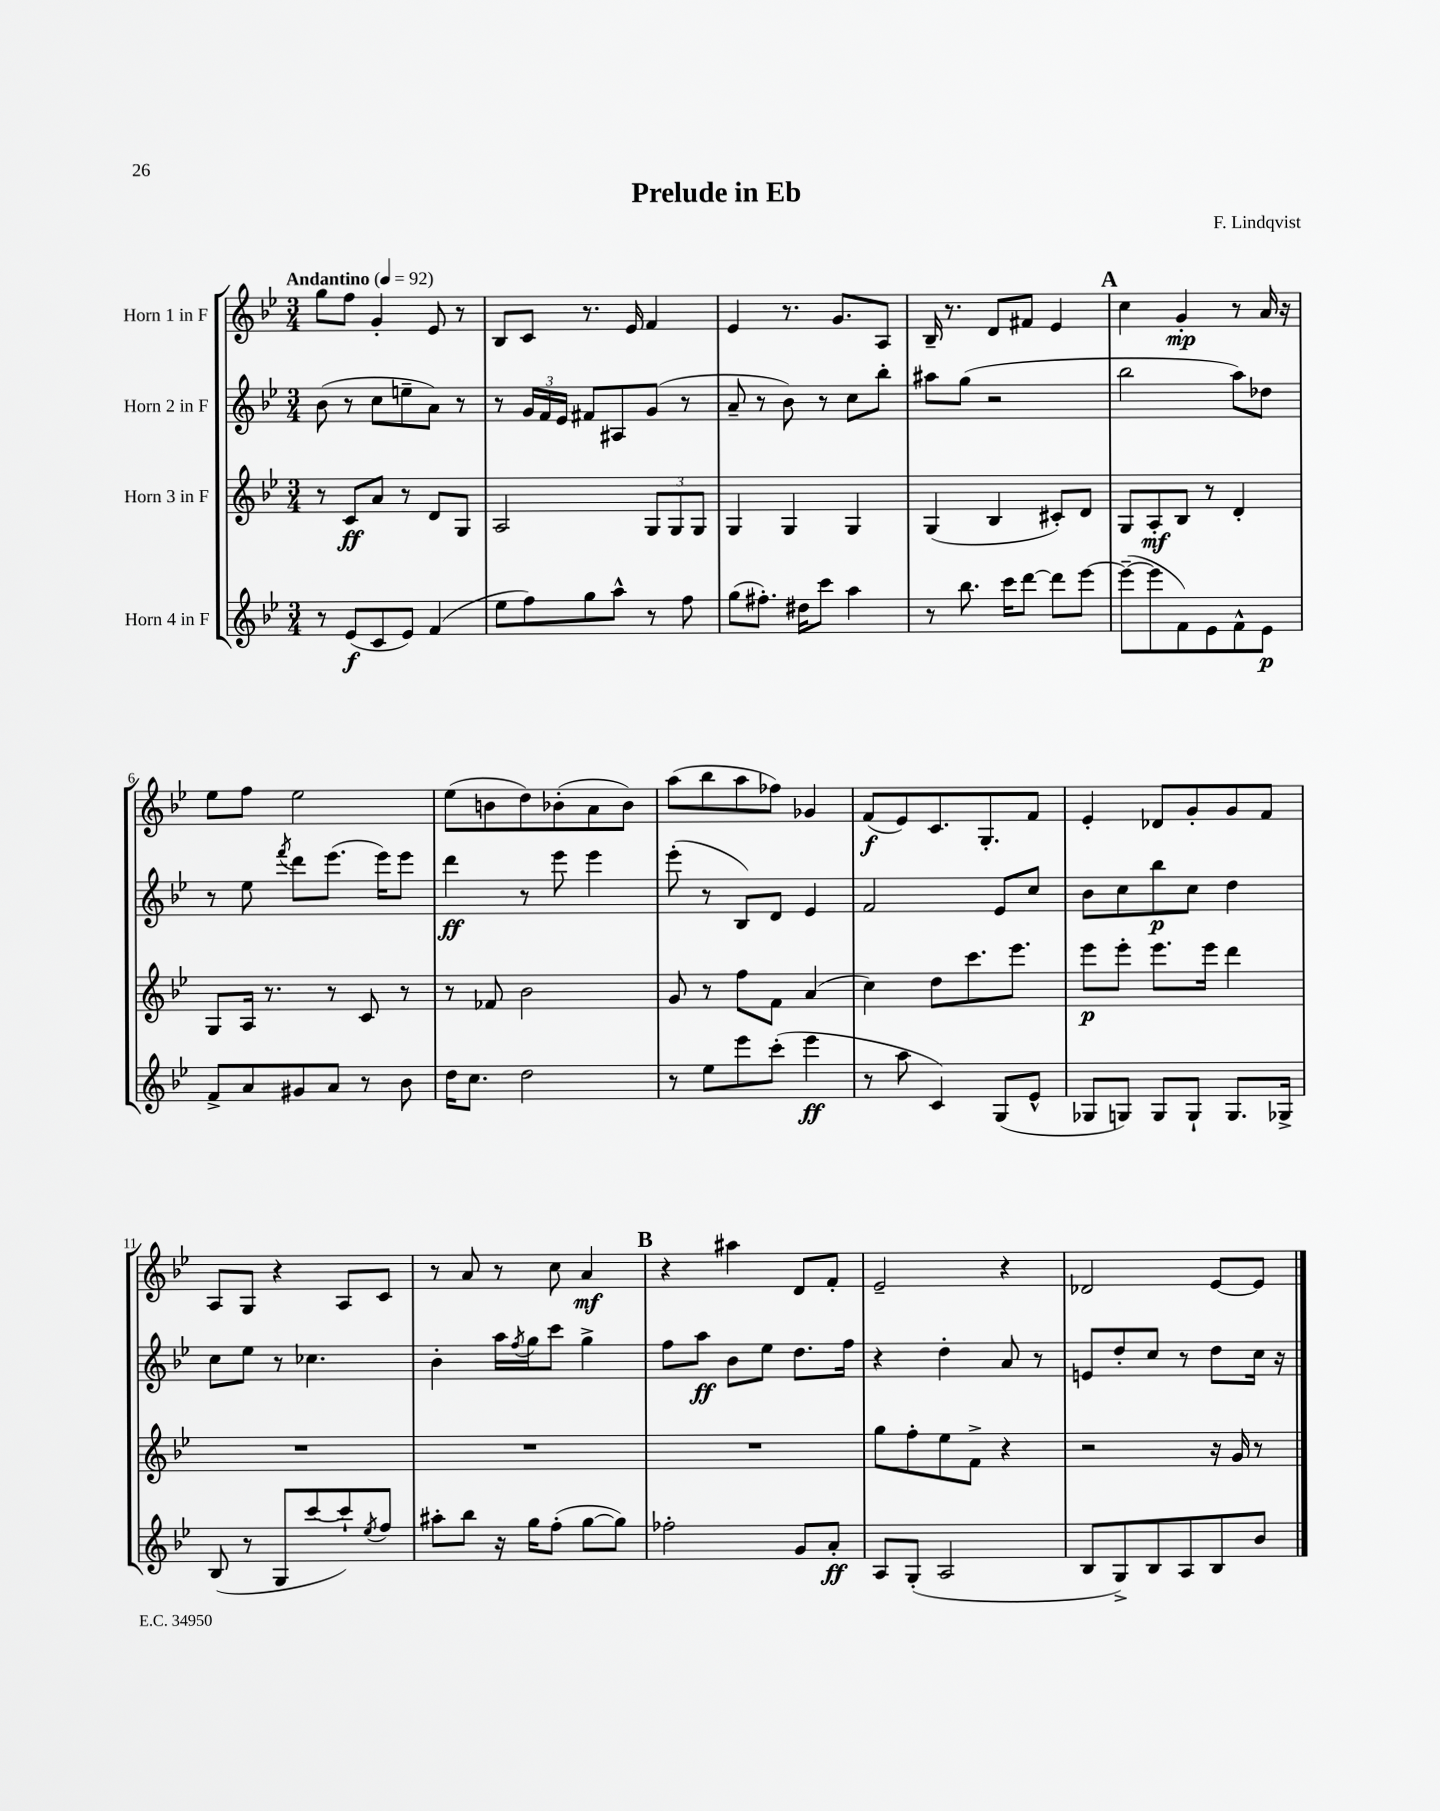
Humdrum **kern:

**kern	**kern	**kern	**kern
*staff4	*staff3	*staff2	*staff1
*clefG2	*clefG2	*clefG2	*clefG2
*k[b-e-]	*k[b-e-]	*k[b-e-]	*k[b-e-]
*M3/4	*M3/4	*M3/4	*M3/4
*MM92	*MM92	*MM92	*MM92
8r	8r	(8b-\	8gg\L
(8e-/L	8c/L	8r	8ff\J
8c/	8a/J	8cc\L	4g'/
8e-/J)	8r	8ee~\	.
(4f/	8d/L	8a\J)	8e-/
.	8G/J	8r	8r
=	=	=	=
8ee-\L	2A/	8r	8B-/L
8ff\)	.	24g/LL	8c/J
.	.	24f/	.
.	.	24e-/JJ	.
8gg\	.	8f#/L	8.r
8aa^^\J	.	8A#/	.
.	.	.	16e-/
8r	12G/L	(8g/J	4f/
.	12G/	.	.
8ff\	.	8r	.
.	12G/J	.	.
=	=	=	=
(8gg\L	4G/	8a~/	4e-/
8.ff#'\J)	.	8r	.
.	4G/	8b-\)	8.r
16dd#\LK	.	.	.
8ccc\J	.	8r	.
.	.	.	8.g/L
4aa\	4G/	8cc\L	.
.	.	8bb-'\J	8A/J
=	=	=	=
8r	(4G/	8aa#\L	16B-~/
.	.	.	8.r
8.bb-\	.	(8gg\J	.
.	4B-/	2r	8d/L
16ccc\LK	.	.	.
[8ddd\J	.	.	8f#/J
8ddd\]L	8c#'/L)	.	4e-/
[8eee-\J	8d/J	.	.
=	=	=	=
(8eee-~\_L	8G/L	2bb-\	4cc\
8eee-\]	8A'/	.	.
8f\)	8B-/J	.	4g'/
8e-\	8r	.	.
8f^^\	4d'/	8aa\L)	8r
8e-\J	.	8dd-\J	16a/
.	.	.	16r
=	=	=	=
8f^/L	8G/L	8r	8ee-\L
8a/	16A/Jk	8ee-\	8ff\J
.	8.r	.	.
.	.	8qfff/	.
8g#/	.	8ddd\L	2ee-\
8a/J	8r	(8.eee-\J	.
8r	8c/	.	.
.	.	16eee-\LK)	.
8b-\	8r	8eee-\J	.
=	=	=	=
16dd\LK	8r	4ddd\	(8ee-\L
8.cc\J	.	.	.
.	8f-/	.	8b\
2dd\	2b-\	8r	8dd\)
.	.	8eee-\	(8b-'\
.	.	4eee-\	8a\
.	.	.	8b-\J)
=	=	=	=
8r	8g/	(8eee-'\	(8aa\L
8ee-\L	8r	8r	8bb-\
8eee-\	8ff\L	8B-/L)	8aa\
(8ccc'\J	8f\J	8d/J	8ff-\J)
4eee-\	(4a/	4e-/	4g-/
=	=	=	=
8r	4cc\)	2f/	(8f/L
8aa\	.	.	8e-/)
4c/)	8dd\L	.	8.c/
.	8.ccc\	.	.
.	.	.	8.G'/
(8G/L	.	8e-/L	.
.	8.eee-\J	.	.
8e-^^/J	.	8cc/J	8f/J
=	=	=	=
8G-/L	8eee-\L	8b-\L	4e-'/
8G/J)	8eee-'\J	8cc\	.
8G/L	8.eee-\L	8bb-\	8d-/L
8G`/J	.	8cc\J	8g'/
.	16eee-\Jk	.	.
8.G/L	4ddd\	4dd\	8g/
.	.	.	8f/J
16G-^/Jk	.	.	.
=	=	=	=
(8B-/	2.r	8cc\L	8A/L
8r	.	8ee-\J	8G/J
8G/L	.	8r	4r
[8ccc/	.	4.cc-\	.
8ccc`/])	.	.	8A/L
8qee-/	.	.	.
8ff/J	.	.	8c/J
=	=	=	=
8aa#'\L	2.r	4b-'\	8r
8bb-\J	.	.	8a/
16r	.	16aa\LL	8r
.	.	8qff/	.
16gg\LK	.	16gg\J	.
(8ff'\J	.	8ccc\J	8cc\
[8gg\L	.	4gg^\	4a/
8gg\]J)	.	.	.
=	=	=	=
2ff-'\	2.r	8ff\L	4r
.	.	8aa\J	.
.	.	8b-\L	4aa#\
.	.	8ee-\J	.
8g/L	.	8.dd\L	8d/L
8a'/J	.	.	8f'/J
.	.	16ff\Jk	.
=	=	=	=
8A/L	8gg\L	4r	2e-~/
(8G'/J	8ff'\	.	.
2A/	8ee-\	4dd'\	.
.	8f^\J	.	.
.	4r	8a/	4r
.	.	8r	.
=	=	=	=
8B-/L	2r	8e/L	2d-/
8G^/)	.	8dd'/	.
8B-/	.	8cc/J	.
8A/	.	8r	.
8B-/	16r	8dd\L	[8e-/L
.	16g/	.	.
8b-/J	8r	16cc\Jk	8e-/]J
.	.	16r	.
==	==	==	==
*-	*-	*-	*-
